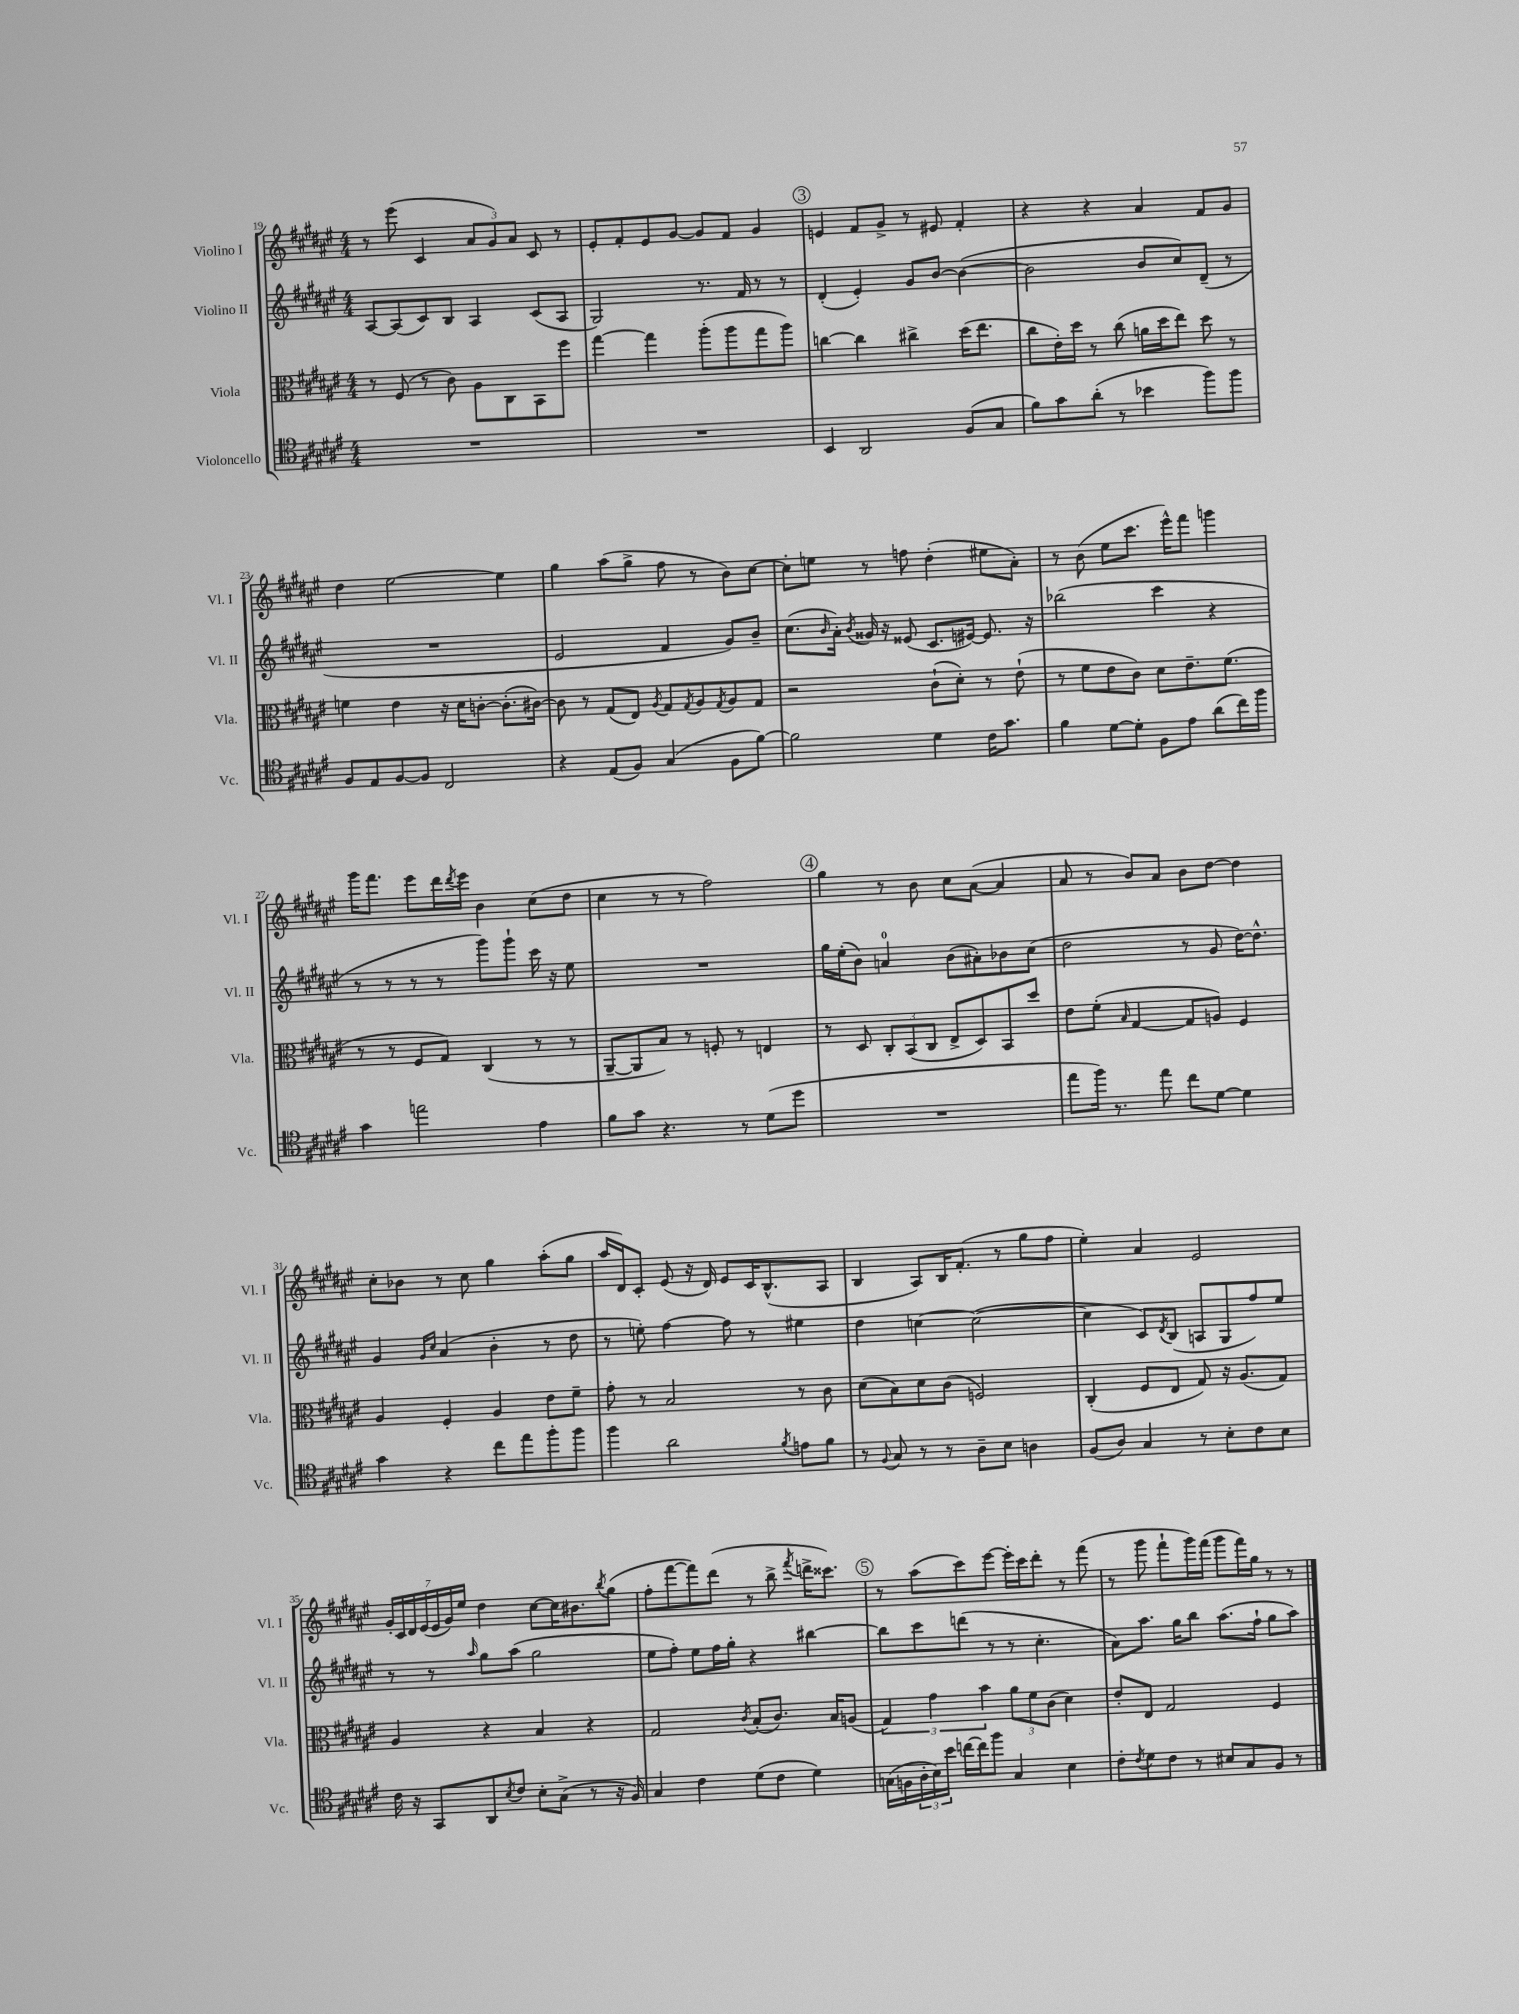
<<
\new StaffGroup <<
\new Staff = "s0" \with { instrumentName = "Violino I" shortInstrumentName = "Vl. I" } {
    \clef treble \key fis \major \numericTimeSignature \time 4/4
    r8 eis'''8( cis'4 \tuplet 3/2 { ais'8 gis'8) ais'8 } cis'8 r8 |
    eis'8-. fis'8-. eis'8 gis'8~ gis'8 fis'8 gis'4 |
    \mark \markup { \circle "3" } e'4 fis'8 gis'8-> r8 eis'8 fis'4-. |
    r4 r4 ais'4 fis'8 gis'8 |
    dis''4 eis''2~ eis''4 |
    gis''4 ais''8( gis''8-> fis''8 r8 b'8) cis''8~ |
    cis''8-. e''8 r8 f''8 dis''4-.( eis''8 ais'8-.) |
    r8 b'8( eis''8 cis'''8. eis'''16-^) fis'''8 g'''4 |
    gis'''16 fis'''8. eis'''8 dis'''16 \acciaccatura { dis'''8 } eis'''16 b'4 cis''8( dis''8 |
    cis''4 r8 r8 fis''2) |
    \mark \markup { \circle "4" } gis''4 r8 b'8 cis''8 ais'8~( ais'4 |
    ais'8 r8 b'8) ais'8 b'8 dis''8~ dis''4 |
    cis''8-. bes'8 r8 cis''8 gis''4 ais''8-.( gis''8 |
    ais''16 dis'16) cis'8-. eis'8( r16 dis'16) eis'8 cis'16 b8.-^( ais8 |
    b4 ais8) b16 fis'8.-.( r8 gis''8 fis''8 |
    eis''4-.) ais'4 eis'2 |
    \tuplet 7/4 { gis'16-. cis'16 dis'16 eis'16( eis'16 gis'16) eis''16 } dis''4 cis''8~ cis''16 bis'8. \acciaccatura { b''8 } gis''8( |
    fis''8-. fis'''8~ fis'''8) dis'''8( r8 b''8-> \acciaccatura { fis'''8 } d'''16-> cisis'''8.) |
    \mark \markup { \circle "5" } r8 ais''8( cis'''8) eis'''8~ eis'''16-. cis'''16 dis'''8-. r8 fis'''8( |
    r8 gis'''8 fis'''8-! gis'''16) fis'''16( gis'''8 fis'''16) gis''16 r8 r8 \bar "|." |
}
\new Staff = "s1" \with { instrumentName = "Violino II" shortInstrumentName = "Vl. II" } {
    \clef treble \key fis \major \numericTimeSignature \time 4/4
    ais8~ ais8( cis'8) b8 ais4 cis'8( ais8 |
    gis2) r8. fis'16 r8 r8 |
    \mark \markup { \circle "3" } dis'4-.( eis'4-.) gis'8 b'8~ b'4~( |
    b'2 b'8 cis''8) dis'8--( r8 |
    R1 |
    eis'2 fis'4 gis'8) b'8-- |
    cis''8.( \grace { b'16 } ais'16-.) \acciaccatura { b'8 } gisis'16 r16 eisis'8( cis'8. eis'16~) eis'8. r16 |
    bes''2( cis'''4 r4 |
    r8 r8 r8 r8 gis'''8) gis'''8-! cis'''16 r16 eis''8 |
    R1 |
    \mark \markup { \circle "4" } gis''16 eis''16-.( b'8) a'4-0 b'8( ais'8-.) bes'8 cis''8( |
    dis''2 r8 gis'8 dis''16~) dis''8.-^ |
    gis'4 \grace { gis'16 cis''16 } ais'4( b'4-. r8 dis''8 |
    r8 e''8-.) fis''4~ fis''8 r8 eis''4 |
    dis''4 c''4~ c''2~( |
    c''4 cis'8) \acciaccatura { dis'8 } b8( a8 gis8 fis''8) eis''8 |
    r8 r8 \grace { ais''16 } gis''8 ais''8( gis''2 |
    eis''8 fis''8-.) eis''8 fis''16 gis''16-. r4 bis''4~ |
    \mark \markup { \circle "5" } bis''8 cis'''8 d'''8( r8 r8 cis''4.-. |
    ais'8) ais''8. gis''16 b''8 ais''8.( fis''16-! gis''8 ais''8) \bar "|." |
}
\new Staff = "s2" \with { instrumentName = "Viola" shortInstrumentName = "Vla." } {
    \clef alto \key fis \major \numericTimeSignature \time 4/4
    r8 fis8( r8 cis'8) ais8 cis8 b,8 fis''8 |
    gis''4~ gis''4 ais''8-.( ais''8 gis''8 ais''8) |
    \mark \markup { \circle "3" } c''4~ c''4 cis''4-> dis''16( eis''8. |
    cis''8 eis'16-.) dis''16 r8 cis''8( a'16 dis''16 eis''8) dis''8 r8 |
    f'4 eis'4 r16 dis'16 c'8~-. c'8.-.( cis'16~) |
    cis'8 r8 gis8( eis8) \acciaccatura { ais8 } gis8 \acciaccatura { gis8 } ais8 \acciaccatura { gis8 } ais8 gis8 |
    r2 cis'8-!( dis'8-.) r8 eis'8-!( |
    r8 fis'8 eis'8 cis'8) dis'8 eis'8.-- fis'8.( |
    r8 r8 fis8 gis8) cis4( r8 r8 |
    ais,8~-- ais,8 b8) r8 f8-. r8 e4 |
    \mark \markup { \circle "4" } r8 dis8 \tuplet 3/2 { cis8-. b,8( cis8 } eis8-> dis8) b,8 dis''8 |
    eis'8 fis'8-.( \grace { b16 } gis4~ gis8 a8) fis4 |
    ais4 fis4-. ais4 eis'8 fis'8-- |
    gis'8-. r8 b2 r8 cis'8 |
    dis'8( b8) dis'8 cis'8( f2) |
    cis4-.( fis8 eis8 gis8) r16 ais8.( gis8) |
    ais4 r4 b4 r4 |
    gis2 \acciaccatura { cis'8 } b8-.( cis'8.) b16 a8( |
    \mark \markup { \circle "5" } \tuplet 3/2 { gis4) gis'4 b'4 } \tuplet 3/2 { ais'8 fis'8 cis'8( } dis'4) |
    eis'8-. eis8 gis2 fis4 \bar "|." |
}
\new Staff = "s3" \with { instrumentName = "Violoncello" shortInstrumentName = "Vc." } {
    \clef tenor \key fis \major \numericTimeSignature \time 4/4
    R1 |
    R1 |
    \mark \markup { \circle "3" } b,4 ais,2 fis8( gis8 |
    fis'8) gis'8 ais'8-.( r8 bes'4 fis''8) fis''8 |
    fis8 eis8 fis8~ fis8 cis2 |
    r4 eis8( fis8) gis4( fis8 fis'8~) |
    fis'2 dis'4 cis'16 gis'8. |
    fis'4 dis'8~ dis'8-. fis8 eis'8 ais'8( cis''16) fis''16 |
    gis'4 e''2 eis'4 |
    fis'8 gis'8 r4. r8 dis'8( dis''8 |
    \mark \markup { \circle "4" } R1 |
    eis''8 fis''16) r8. eis''8 cis''8 dis'8~ dis'4 |
    gis'4 r4 cis''8 eis''8 fis''8-. fis''8 |
    fis''4 ais'2 \acciaccatura { fis'8 } e'8 fis'8 |
    r8 \appoggiatura { fis8 } gis8 r8 r8 ais8-- b8 a4 |
    fis8( ais8) gis4 r8 b8-. cis'8 b8 |
    cis'16 r16 gis,8 ais,8 \acciaccatura { b8 } cis'8 b8-. gis8->( r8 r16 fis16) |
    gis4 cis'4 dis'8( cis'8 dis'4) |
    \mark \markup { \circle "5" } g16( f16 \tuplet 3/2 { ais16-. b16) b'16 } c''16~ c''16 fis''8 g4 b4 |
    cis'8-. \acciaccatura { cis'8 } dis'8 cis'8 r8 bis8 gis8 fis8 r8 \bar "|." |
}
>>
>>
\layout { \context { \Score currentBarNumber = #19 } }
